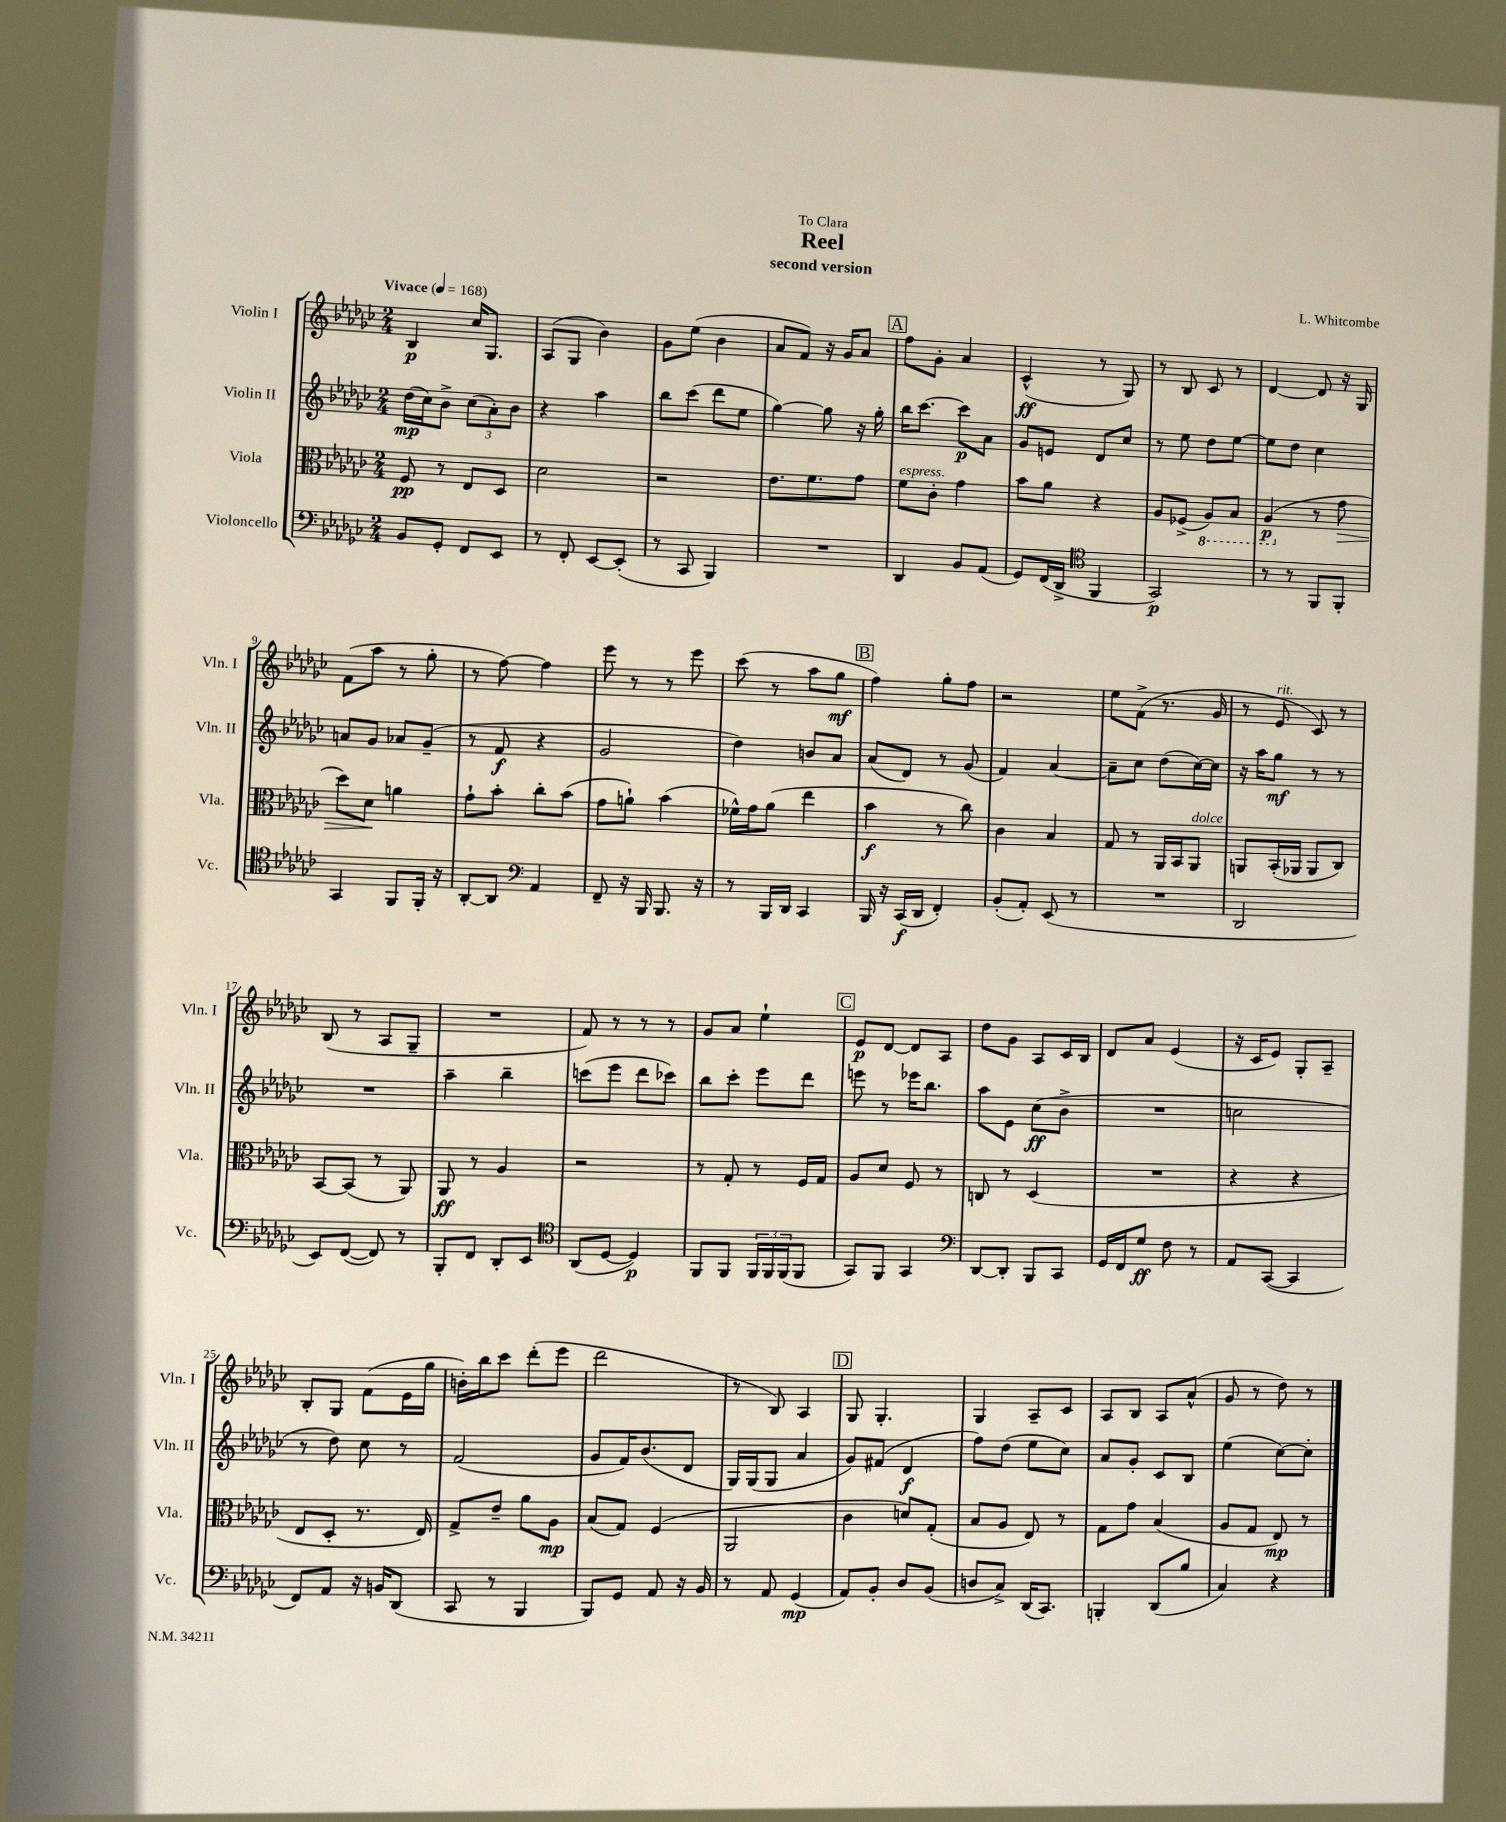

**kern	**kern	**kern	**kern
*staff4	*staff3	*staff2	*staff1
*clefF4	*clefC3	*clefG2	*clefG2
*k[b-e-a-d-g-c-]	*k[b-e-a-d-g-c-]	*k[b-e-a-d-g-c-]	*k[b-e-a-d-g-c-]
*M2/4	*M2/4	*M2/4	*M2/4
*MM168	*MM168	*MM168	*MM168
8BB-	8F	(16dd-	4B-
.	.	16cc-)	.
8GG-'	8r	8b-^	.
8FF	8E-	(12cc-	16cc-
.	.	.	8.G-
.	.	12a-')	.
8EE-	8D-	.	.
.	.	12b-	.
=	=	=	=
8r	2d-	4r	(8A-
8FF'	.	.	8G-
[8EE-	.	4aa-	4b-)
(8EE-']	.	.	.
=	=	=	=
8r	2r	8bb-	8g-
8CC-	.	(8ccc-	(8ee-
4BBB-)	.	8ddd-	4b-
.	.	8ee-	.
=	=	=	=
2r	8.e-	[4gg-)	8a-
.	.	.	8f)
.	8.f	.	.
.	.	8gg-]	16r
.	.	.	16g-
.	8g-	16r	8a-
.	.	16gg-'	.
=	=	=	=
4DD-	8f	16bb-	8ff
.	.	[8.ccc-	.
.	8c-'	.	8g-'
8BB-	4g-	8ccc-]	4a-
(8AA-	.	8a-	.
=	=	=	=
8GG-)	8b-	8g-	(4c-^^
(16FF	8a-	8e	.
16DD-^	.	.	.
*clefC4	*	*	*
4FF	4r	8d-	8r
.	.	8cc-	8G-)
=	=	=	=
2GG-)	8A-	8r	8r
.	(8F-^	8ee-	8B-
.	8AA-)	8dd-	8c-
.	8BB-	[8ee-	8r
=	=	=	=
8r	(4AA-	8ee-]	[4d-
8r	.	8dd-	.
8FF	8r	4cc-	8d-]
8FF'	8g-	.	16r
.	.	.	16G-
=	=	=	=
4GG-	8dd-)	8a	(8f
.	8d-	8g-	8aa-
8FF	4a	8a-	8r
16FF'	.	(8g-~	8gg-'
16r	.	.	.
=	=	=	=
[8AA-'	8g-`	8r	8r
8AA-]	8b-'	8f	[8ff)
*clefF4	*	*	*
4AA-	8cc-'	4r	4ff]
.	(8b-	.	.
=	=	=	=
8FF~	8g-	2g-	8eee-
16r	8a`)	.	8r
16BBB-	.	.	.
8.BBB-	(4b-	.	8r
.	.	.	8eee-
16r	.	.	.
=	=	=	=
8r	16f-^^)	4dd-)	(8ccc-
.	16g-	.	.
16BBB-	(8a-	.	8r
16DD-	.	.	.
4CC-	4ee-	8b	8aa-
.	.	8a-	8gg-
=	=	=	=
16BBB-	4b-	(8a-	4ff)
16r	.	.	.
(16CC-	.	8d-)	.
16DD-	.	.	.
4FF')	8r	8r	8gg-'
.	8cc-)	(8g-	8ff
=	=	=	=
(8BB-'	4c-	4f)	2r
8AA-')	.	.	.
(8EE-	4B-	[4a-	.
8r	.	.	.
=	=	=	=
2r	8G-	8a-~]	8ee-
.	8r	8cc-	(8f^
.	16AA-	(8dd-	8.r
.	16BB-	.	.
.	8AA-	[16cc-)	.
.	.	16cc-]	16g-
=	=	=	=
2DD-	8AA	16r	8r
.	.	16aa-	.
.	(16BB-'	8gg-	8e-
.	16AA-	.	.
.	8AA-	8r	8c-)
.	8C-)	8r	8r
=	=	=	=
8EE-)	[8BB-	2r	(8B-
([8FF	(8BB-]	.	8r
8FF])	8r	.	8A-
8r	8AA-)	.	8G-~
=	=	=	=
8BBB-'	8AA-	4aa-~	2r
8FF	8r	.	.
8DD-'	4A-	4bb-~	.
8EE-	.	.	.
=	=	=	=
*clefC4	*	*	*
(8AA-	2r	(8ccc	8f)
[8D-	.	8eee-	8r
4D-])	.	8ddd-	8r
.	.	8ccc-)	8r
=	=	=	=
8FF	8r	8bb-	8g-
8FF	8G-'	8ccc-'	8a-
24FF	8r	8eee-	4ee-`
24FF	.	.	.
(24FF	.	.	.
8FF	16F	8ddd-	.
.	16G-	.	.
=	=	=	=
8GG-)	8A-	8eee	8e-
8FF	8d-	8r	[8d-
4GG-	8F	16eee-	8d-]
.	.	8.bb-	.
.	8r	.	8A-
=	=	=	=
*clefF4	*	*	*
[8DD-	8C	8aa-	8dd-
8DD-']	8r	8e-	8g-
8BBB-	(4D-	(8cc-	8A-
8CC-	.	8b-^	16c-
.	.	.	16B-
=	=	=	=
16GG-	2r	2r	8d-
16FF	.	.	.
8G-	.	.	8a-
8F	.	.	(4e-
8r	.	.	.
=	=	=	=
8AA-	4r	2cc	16r
.	.	.	16c-
([8CC-	.	.	8e-)
4CC-]	4r	.	8G-'
.	.	.	8A-~
=	=	=	=
8FF)	8E-	8r	8B-'
8AA-	8D-'	8dd-)	8G-
16r	8.r	8cc-	(8f
16BB	.	.	.
(8DD-	.	8r	16e-
.	16E-)	.	16gg-
=	=	=	=
8CC-	8G-^	(2f	16b')
.	.	.	16bb-
8r	8e-~	.	8ccc-
4BBB-	8a-	.	(8ddd-'
.	8A-	.	8eee-
=	=	=	=
8BBB-)	(8B-	8g-	2ddd-
8GG-	8G-)	16f)	.
.	.	(8.b-	.
8AA-	(4F	.	.
16r	.	8d-	.
16BB-	.	.	.
=	=	=	=
8r	2AA-	16G-)	8r
.	.	(16G-	.
8AA-	.	8G-	8B-)
(4GG-	.	4a-	4A-
=	=	=	=
8AA-)	4c-	8g-)	8G-
8BB-'	.	(8f#	4.G-'
8D-	8d)	4d-	.
(8BB-	(8G-'	.	.
=	=	=	=
8D	8B-	8ff)	4G-
8C-^)	8A-	(8dd-	.
(16DD-	8E-)	8ee-	8A-~
8.CC-)	.	.	.
.	8r	8cc-)	8c-
=	=	=	=
4BBB'	8G-	8a-	8A-
.	8g-	8g-'	8B-
(8DD-	(4B-	8c-	8A-
8B-	.	8B-	(8a-^^
=	=	=	=
4C-)	8A-	(4ee-	8g-
.	8G-	.	8r
4r	8E-)	[8cc-)	8dd-)
.	8r	8cc-']	8r
==	==	==	==
*-	*-	*-	*-
